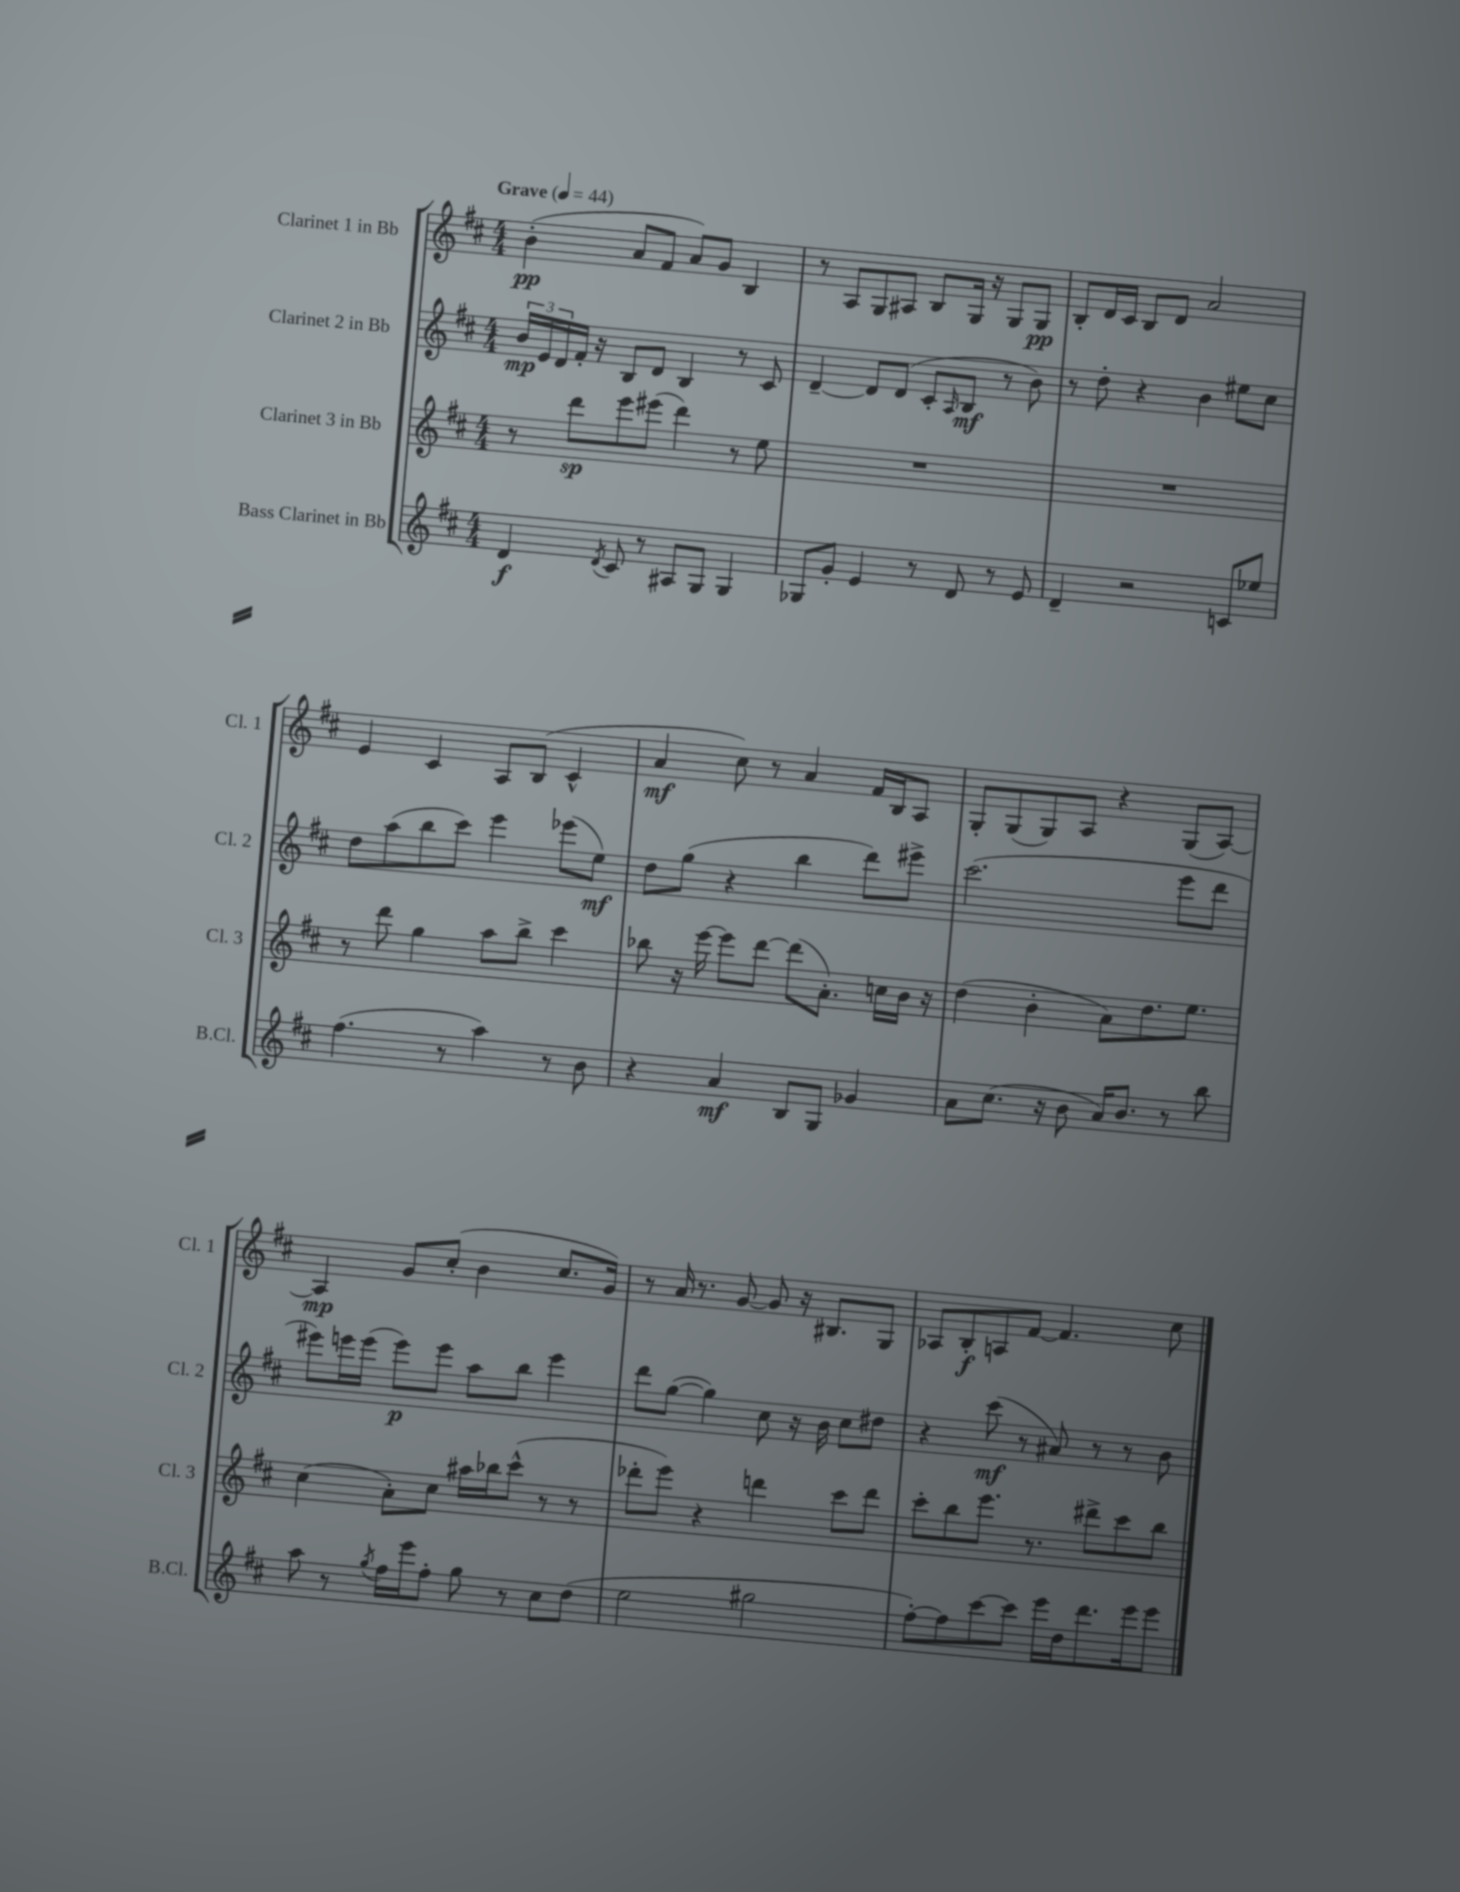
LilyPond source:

<<
\new StaffGroup <<
\new Staff = "s0" \with { instrumentName = "Clarinet 1 in Bb" shortInstrumentName = "Cl. 1" } {
    \clef treble \key d \major \numericTimeSignature \time 4/4 \tempo "Grave" 4 = 44
    b'4-.\pp( a'8 fis'8 a'8) g'8 b4 |
    r8 a8 g8 ais8 b8 g16 r16 g8 g8\pp |
    b8-. d'16 cis'16 b8 d'8 a'2 |
    e'4 cis'4 a8 b8( cis'4-^ |
    a'4\mf cis''8) r8 a'4 fis'16 b16 a8 |
    g8-. g8( g8) a8 r4 g8( a8~) |
    a4\mp g'8 cis''8-.( b'4 cis''8. g'16) |
    r8 a'16 r8. g'8~ g'8 r16 bis8. g8 |
    aes8 b8-.\f a8 fis'8~ fis'4. cis''8 \bar "|." |
}
\new Staff = "s1" \with { instrumentName = "Clarinet 2 in Bb" shortInstrumentName = "Cl. 2" } {
    \clef treble \key d \major \numericTimeSignature \time 4/4
    \tuplet 3/2 { b'16\mp e'16 d'16 } fis'16-. r16 b8 d'8 b4 r8 cis'8 |
    d'4~-- d'8 d'8( cis'8-. \grace { a16 } b8\mf r8 b'8) |
    r8 d''8-. r4 b'4 eis''8 cis''8 |
    d''8 a''8( b''8 cis'''8) e'''4 ees'''8( e''8\mf) |
    d''8 g''8( r4 b''4 d'''8) eis'''8-> |
    cis'''2.( e'''8 d'''8 |
    eis'''8) e'''16 e'''16( e'''8\p) e'''8 a''8 b''8 e'''4 |
    d'''8 g''8~( g''4) cis''8 r16 b'16 cis''8 dis''8 |
    r4 cis'''8\mf( r8 ais'8) r8 r8 b'8 \bar "|." |
}
\new Staff = "s2" \with { instrumentName = "Clarinet 3 in Bb" shortInstrumentName = "Cl. 3" } {
    \clef treble \key d \major \numericTimeSignature \time 4/4
    r8 d'''8\sp e'''8 eis'''8( d'''4) r8 e''8 |
    R1 |
    R1 |
    r8 d'''8 g''4 a''8 b''8-> cis'''4 |
    bes''8 r16 e'''16~ e'''8 d'''8~ d'''8( a'8.-.) c''16 b'16 r16 |
    d''4( b'4-. a'8) d''8. e''8. |
    cis''4( a'8-.) cis''8 ais''16 bes''16 cis'''8-^( r8 r8 |
    des'''8-. e'''8) r4 d'''4 cis'''8 d'''8 |
    cis'''8-. b''8 e'''8. r8. dis'''8-> cis'''8 b''8 \bar "|." |
}
\new Staff = "s3" \with { instrumentName = "Bass Clarinet in Bb" shortInstrumentName = "B.Cl." } {
    \clef treble \key d \major \numericTimeSignature \time 4/4
    d'4\f \acciaccatura { d'8 } cis'8 r8 ais8 g8 g4 |
    ges8 g'8-. e'4 r8 d'8 r8 e'8 |
    d'4-- r2 c'8 ees''8 |
    fis''4.( r8 a''4) r8 b'8 |
    r4 a'4\mf b8 g8 ges'4 |
    a'8 cis''8.( r16 b'8 a'16) b'8. r8 b''8 |
    a''8 r8 \acciaccatura { g''8 } fis''16 e'''16 fis''8-. g''8 r8 cis''8 d''8( |
    e''2 gis''2 |
    fis''8~-.) fis''8 cis'''8~ cis'''8 e'''16 d''16 d'''8. e'''16 e'''8 \bar "|." |
}
>>
>>
\layout { \context { \Score \remove "Bar_number_engraver" } }
